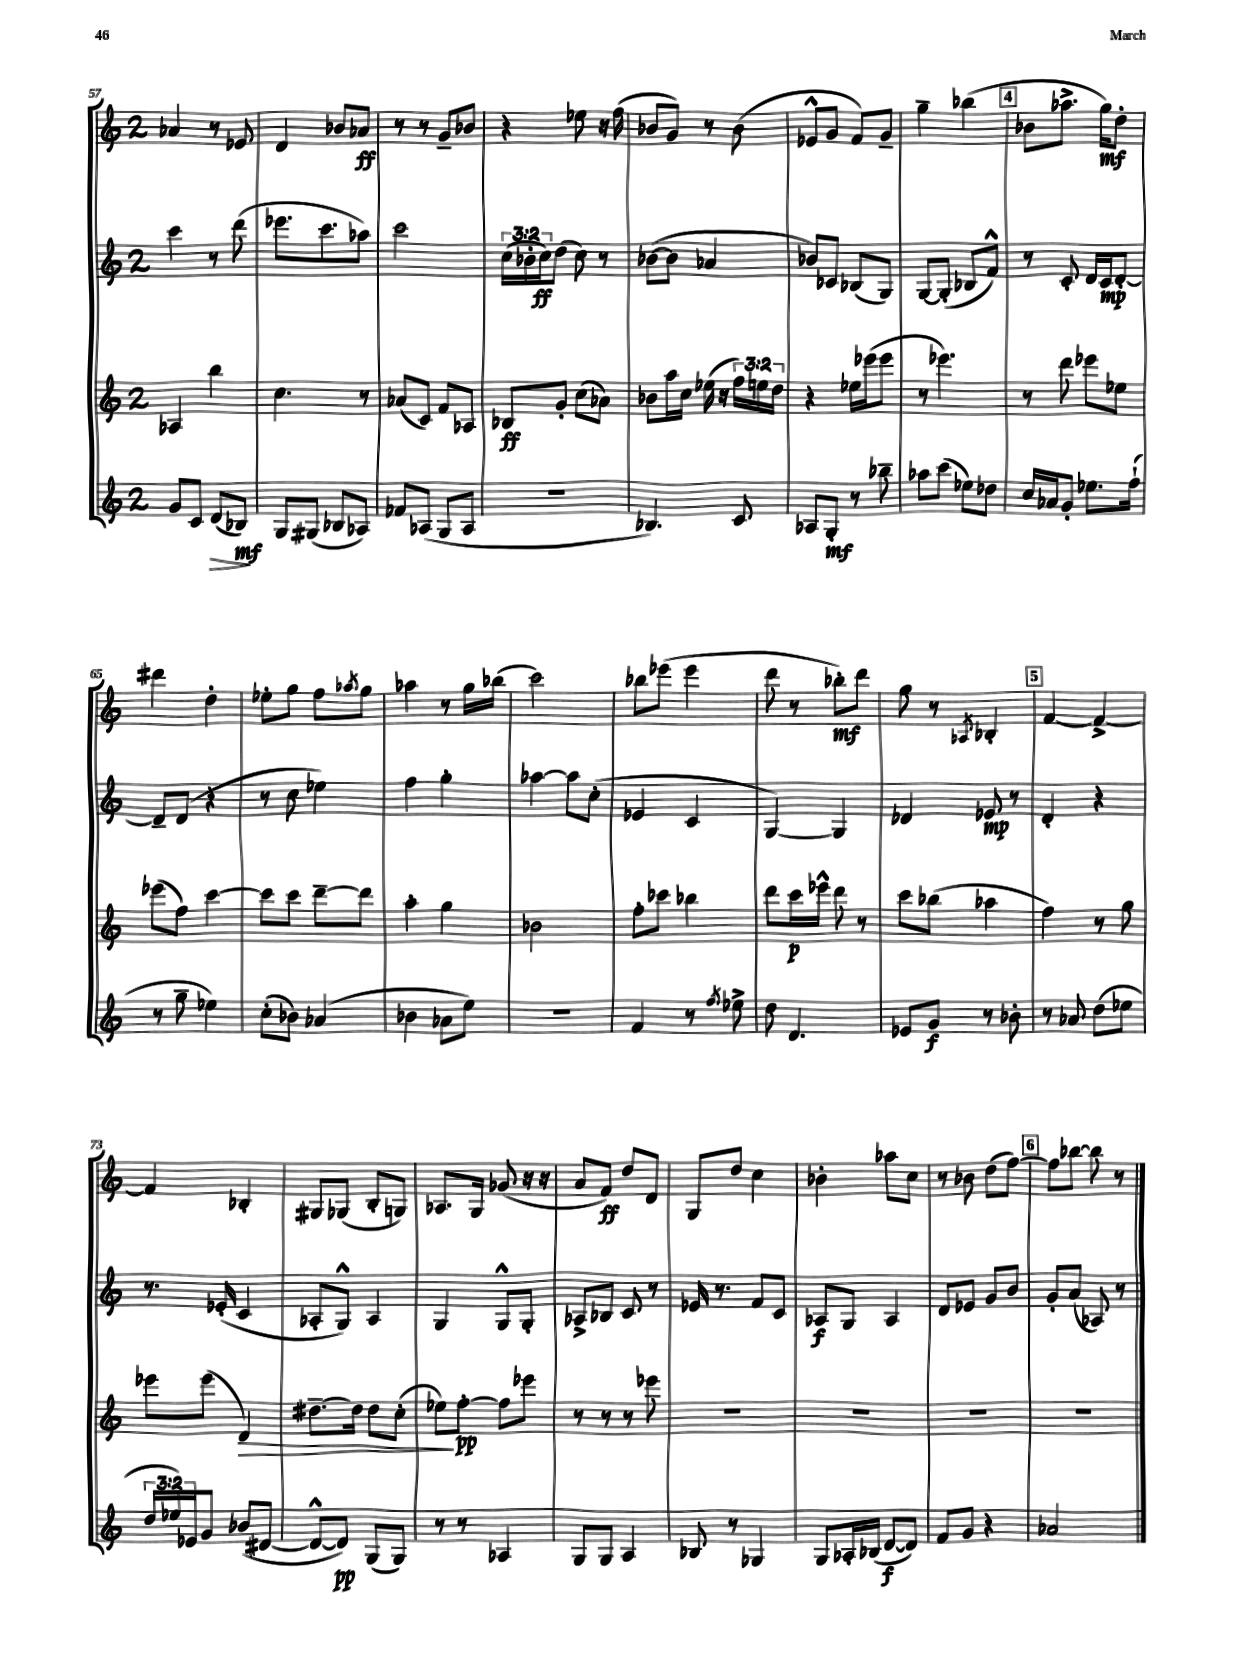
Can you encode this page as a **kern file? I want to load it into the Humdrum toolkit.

**kern	**dynam	**kern	**dynam	**kern	**dynam	**kern	**dynam
*part4	*part4	*part3	*part3	*part2	*part2	*part1	*part1
*staff4	*staff4	*staff3	*staff3	*staff2	*staff2	*staff1	*staff1
*clefG2	*	*clefG2	*	*clefG2	*	*clefG2	*
*k[]	*	*k[]	*	*k[]	*	*k[]	*
*M2/4	*	*M2/4	*	*M2/4	*	*M2/4	*
=57	=57	=57	=57	=57	=57	=57	=57
8g/L	.	4A-X/	.	4ccc\	.	4a-X/	.
8c/J	.	.	.	.	.	.	.
!	!LO:HP:b	!	!	!	!	!	!
(8d/L	>	4bb\	.	8r	.	8r	.
8B-X/J)	mf	.	.	(8ddd\	.	8e-X/	.
.	]	.	.	.	.	.	.
=58	=58	=58	=58	=58	=58	=58	=58
8G/L	.	4.cc\	.	8.eee-X\L	.	4d/	.
(8G#X/J	.	.	.	.	.	.	.
.	.	.	.	8.ccc\	.	.	.
8B-X/L	.	.	.	.	.	8b-X/L	.
8A-X/J)	.	8r	.	8aa-X\J)	.	8a-X/J	ff
=59	=59	=59	=59	=59	=59	=59	=59
8f-X/L	.	(8a-X/L	.	2ccc\	.	8r	.
(8A-X/J	.	8c/J)	.	.	.	8r	.
8G/L	.	8f/L	.	.	.	8g~/L	.
8A-/J	.	8A-X/J	.	.	.	8b-X/J	.
=60	=60	=60	=60	=60	=60	=60	=60
2r	.	8B-X/L	ff	(24cc\LL	.	4r	.
.	.	.	.	24b-X'\	.	.	.
.	.	.	.	24cc\J)	ff	.	.
.	.	8g'/J	.	(8dd\J	.	.	.
.	.	(8cc\L	.	8cc\)	.	8ee-X\	.
.	.	8a-X\J)	.	8r	.	16r	.
.	.	.	.	.	.	(16ff\	.
=61	=61	=61	=61	=61	=61	=61	=61
4.B-X/)	.	8b-X\L	.	([8b-X\L	.	8b-X/L	.
.	.	16aa\L	.	8b-\J]	.	8g/J)	.
.	.	16cc\JJ	.	.	.	.	.
.	.	(16ee-X\	.	4a-X/	.	8r	.
.	.	16r	.	.	.	.	.
8c/	.	24ff\LL)	.	.	.	(8b-\	.
.	.	24een\	.	.	.	.	.
.	.	24dd\JJ	.	.	.	.	.
=62	=62	=62	=62	=62	=62	=62	=62
8A-X/L	.	4r	.	8b-X/L)	.	8e-X^^/L	.
8G'/J	mf	.	.	8c-X/J	.	8g/J	.
8r	.	16ee-X\LL	.	(8B-X/L	.	8f/L)	.
.	.	(16eee-X\J	.	.	.	.	.
8bb-X~\	.	8eee-\J	.	8G/J)	.	8g~/J	.
=63	=63	=63	=63	=63	=63	=63	=63
8aa-X\L	.	8r	.	[8G/L	.	4gg~\	.
(8ccc\J	.	4.eee-X\)	.	(8G'/J]	.	.	.
8ee-X\L)	.	.	.	8B-X/L	.	(4bb-X\	.
8dd-X\J	.	.	.	8f^^/J)	.	.	.
!!LO:REH:place=s1:t=4
=64	=64	=64	=64	=64	=64	=64	=64
16cc/LL	.	8r	.	8r	.	8b-X\L	.
16a-X/J	.	.	.	.	.	.	.
8g'/J	.	8ddd\	.	8c'/	.	8.aa-X^\J	.
8.ee-X\L	.	8eee-X\L	.	16d/LL	.	.	.
.	.	.	.	16c/J	mp	16gg\KL)	mf
.	.	8ee-X\J	.	[8d'/J	.	8dd'\J	.
(16ff`\Jk	.	.	.	.	.	.	.
!!LO:LB:g=z
=65	=65	=65	=65	=65	=65	=65	=65
8r	.	(8eee-X\L	.	8d~/L]	.	4ddd#X\	.
8gg~\	.	8ff\J)	.	(8d/J	.	.	.
4ee-X\)	.	[4ccc\	.	4r	.	4dd'\	.
=66	=66	=66	=66	=66	=66	=66	=66
(8cc'\L	.	8ccc\L]	.	8r	.	8ee-X'\L	.
8b-X\J)	.	8ccc\J	.	8cc\	.	8gg\J	.
(4a-X/	.	[8ddd~\L	.	4ee-X\)	.	8ff\L	.
.	.	.	.	.	.	8qaa-X/	.
.	.	8ddd\J]	.	.	.	8gg\J	.
=67	=67	=67	=67	=67	=67	=67	=67
4b-X\	.	4aa'\	.	4ff\	.	4aa-X\	.
8a-X\L	.	4gg\	.	4gg'\	.	8r	.
8ee\J)	.	.	.	.	.	16gg\LL	.
.	.	.	.	.	.	(16bb-X\JJ	.
=68	=68	=68	=68	=68	=68	=68	=68
2r	.	2b-X\	.	[4aa-X\	.	2ccc\)	.
.	.	.	.	8aa-\L]	.	.	.
.	.	.	.	(8cc'\J	.	.	.
=69	=69	=69	=69	=69	=69	=69	=69
4f/	.	8ff'\L	.	4e-X/	.	8bb-X\L	.
.	.	8ccc-X\J	.	.	.	(8eee-X\J	.
8r	.	4bb-X\	.	4c/	.	4eee-\	.
8qff/	.	.	.	.	.	.	.
8ee-X^\	.	.	.	.	.	.	.
=70	=70	=70	=70	=70	=70	=70	=70
8dd\	.	8ddd\L	.	[4G/)	.	8ddd\	.
4.d/	.	16ccc\L	p	.	.	8r	.
.	.	16eee-X^^\JJ	.	.	.	.	.
.	.	8ddd\	.	4G/]	.	8bb-X'\L)	mf
.	.	8r	.	.	.	8ddd\J	.
=71	=71	=71	=71	=71	=71	=71	=71
8e-X/L	.	8ccc\L	.	4d-X/	.	8gg\	.
8g/J	f	(8bb-X\J	.	.	.	8r	.
.	.	.	.	.	.	8qA-X/	.
8r	.	4aa-X\	.	8e-X/	mp	4B-X'/	.
8b-X'\	.	.	.	8r	.	.	.
!!LO:REH:place=s1:t=5
=72	=72	=72	=72	=72	=72	=72	=72
8r	.	4ff\)	.	4d'/	.	[4f/	.
8a-X/	.	.	.	.	.	.	.
(8dd\L	.	8r	.	4r	.	4f^/_	.
8ee-X\J	.	8gg\	.	.	.	.	.
!!LO:LB:g=z
=73	=73	=73	=73	=73	=73	=73	=73
24dd/LL	.	8eee-X\L	.	8.r	.	4f/]	.
24ee-X/)	.	.	.	.	.	.	.
24e-X/J	.	.	.	.	.	.	.
8g/J	.	(8eee-\J	.	.	.	.	.
.	.	.	.	(16e-X'/	.	.	.
!	!	!	!LO:HP:b	!	!	!	!
(8b-X/L	.	4d/)	>	4c/	.	4B-X'/	.
[8d#X/J	.	.	.	.	.	.	.
=74	=74	=74	=74	=74	=74	=74	=74
8d#^^/L_	.	[8.dd#X~\L	.	8A-X'/L	.	8G#X/L	.
8d#/J])	pp	.	.	8G^^/J)	.	(8G-X/J	.
.	.	16dd#\Jk]	.	.	.	.	.
(8G/L	.	8dd#\L	.	4A-/	.	8B'/L	.
8G/J)	.	(8cc'\J	.	.	.	8Gn/J)	.
=75	=75	=75	=75	=75	=75	=75	=75
8r	.	8ee-X\L)	.	4G/	.	8.A-X/L	.
8r	.	[8ff'\J	] pp	.	.	.	.
.	.	.	.	.	.	16G/Jk	.
4A-X/	.	8ff\L]	.	8G^^/L	.	(8g-X/	.
.	.	8eee-X\J	.	8G'/J	.	16r	.
.	.	.	.	.	.	16r	.
=76	=76	=76	=76	=76	=76	=76	=76
8G/L	.	8r	.	8A-X^/L	.	8a/L	.
8G/J	.	8r	.	8B-X/J	.	8f/J)	ff
4A/	.	8r	.	8c/	.	8dd/L	.
.	.	8eee-X\	.	8r	.	8d/J	.
=77	=77	=77	=77	=77	=77	=77	=77
8B-X/	.	2r	.	16e-X/	.	8G/L	.
.	.	.	.	8.r	.	.	.
8r	.	.	.	.	.	8dd/J	.
4G-X/	.	.	.	8f/L	.	4cc\	.
.	.	.	.	8c/J	.	.	.
=78	=78	=78	=78	=78	=78	=78	=78
8G/L	.	2r	.	8A-X/L	f	4b-X'\	.
16A-X'/L	.	.	.	8G/J	.	.	.
(16B-X/JJ	.	.	.	.	.	.	.
[8d/L	f	.	.	4A-/	.	8aa-X\L	.
8d/J])	.	.	.	.	.	8cc\J	.
=79	=79	=79	=79	=79	=79	=79	=79
8f/L	.	2r	.	8d/L	.	8r	.
8g/J	.	.	.	8e-X/J	.	8b-X\	.
4r	.	.	.	8g/L	.	(8dd\L	.
.	.	.	.	8b/J	.	[8ff\J)	.
!!LO:REH:place=s1:t=6
=80	=80	=80	=80	=80	=80	=80	=80
2a-X/	.	2r	.	8g'/L	.	8ff\L]	.
.	.	.	.	(8a/J	.	[8bb-X\J	.
.	.	.	.	8A-X/)	.	8bb-\]	.
.	.	.	.	8r	.	8r	.
==	==	==	==	==	==	==	==
*-	*-	*-	*-	*-	*-	*-	*-
